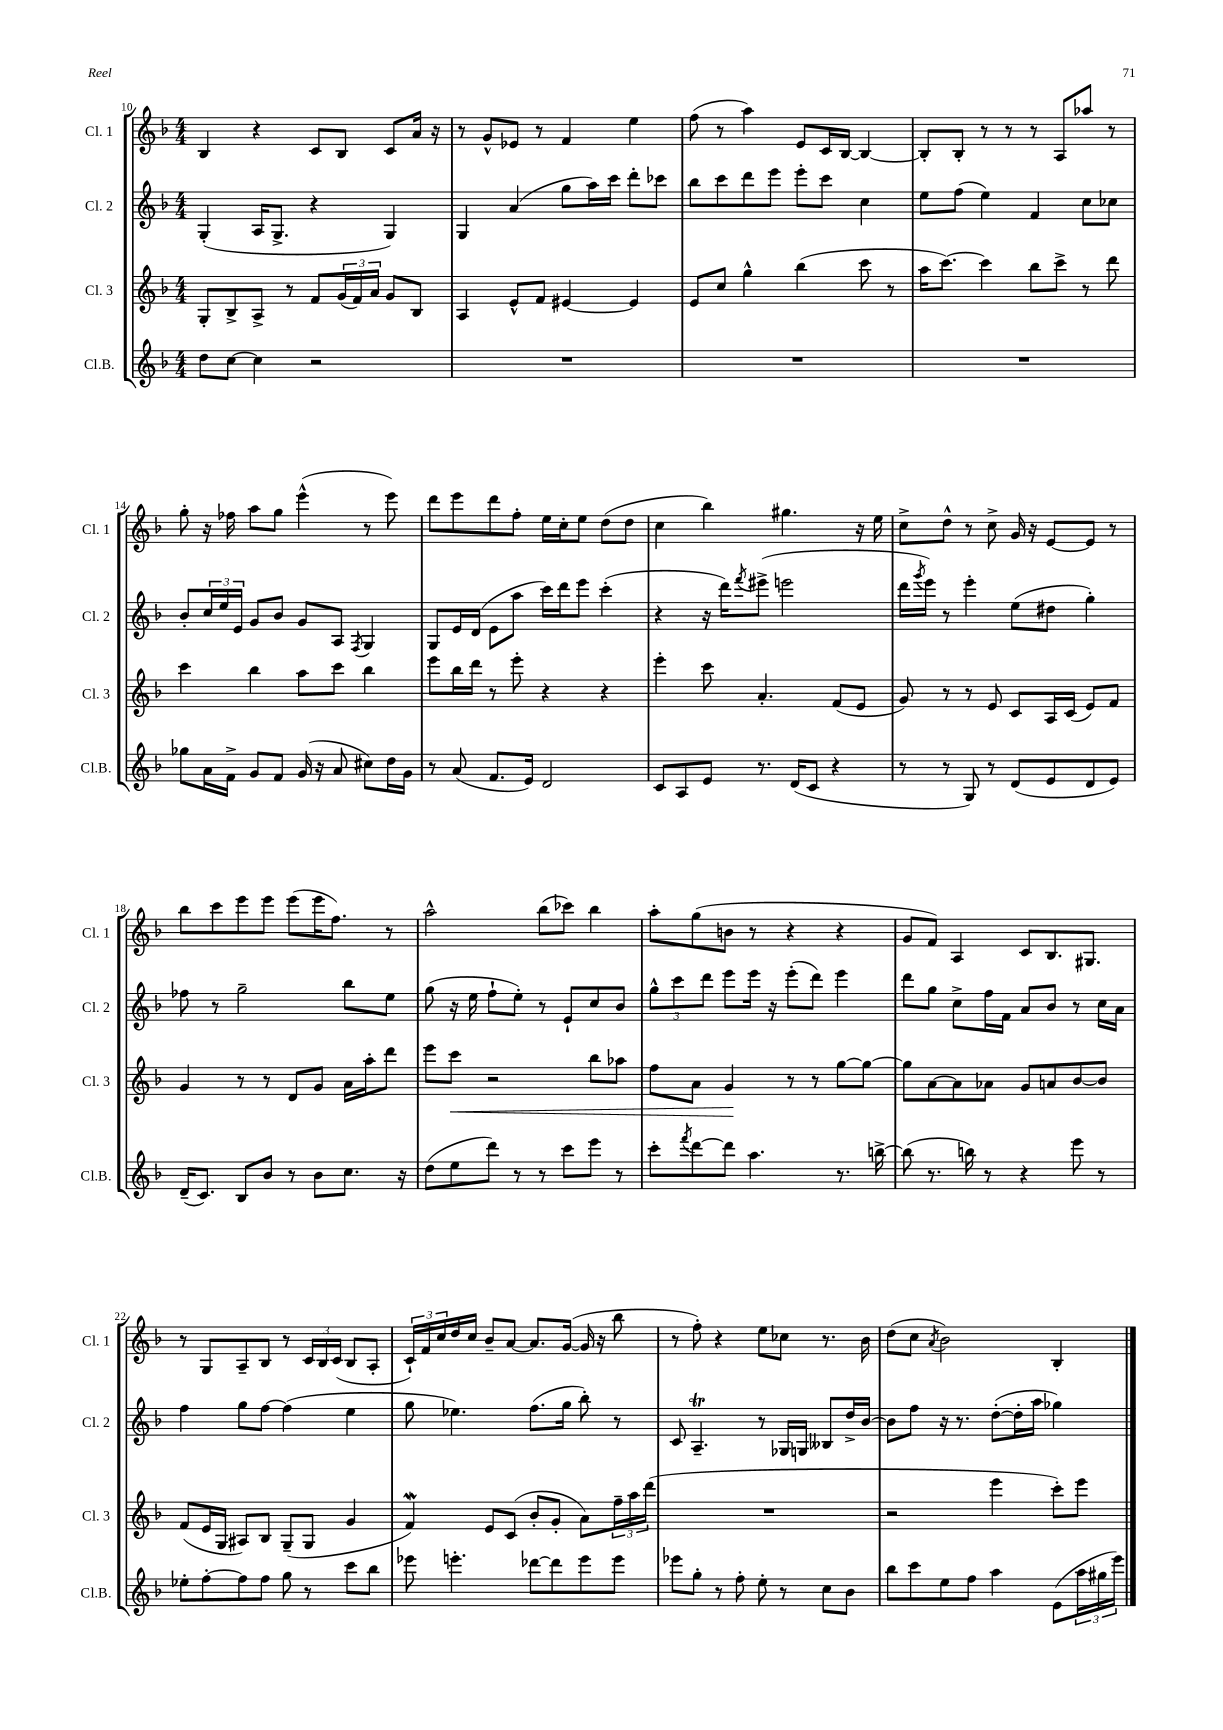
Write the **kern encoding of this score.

**kern	**kern	**kern	**kern
*staff4	*staff3	*staff2	*staff1
*clefG2	*clefG2	*clefG2	*clefG2
*k[b-]	*k[b-]	*k[b-]	*k[b-]
*M4/4	*M4/4	*M4/4	*M4/4
8dd	8G'	(4G'	4B-
[8cc	8B-^	.	.
4cc]	8A^	16A	4r
.	.	8.G^	.
.	8r	.	.
2r	8f	4r	8c
.	(24g	.	8B-
.	24f)	.	.
.	24a	.	.
.	8g	4G)	8c
.	8B-	.	16a
.	.	.	16r
=	=	=	=
1r	4A	4G	8r
.	.	.	8g^^
.	8e^^	(4a	8e-
.	8f	.	8r
.	[4e#	8gg	4f
.	.	16aa)	.
.	.	16ccc	.
.	4e#]	8ddd'	4ee
.	.	8ccc-	.
=	=	=	=
1r	8e	8bb-	(8ff
.	8cc	8ccc	8r
.	4gg^^	8ddd	4aa)
.	.	8eee	.
.	(4bb-	8eee'	8e
.	.	8ccc	16c
.	.	.	[16B-
.	8ccc	4cc	4B-_
.	8r	.	.
=	=	=	=
1r	16aa	8ee	8B-']
.	[8.ccc)	.	.
.	.	(8ff	8B-'
.	4ccc]	4ee)	8r
.	.	.	8r
.	8bb-	4f	8r
.	8ccc^	.	8A
.	8r	8cc	8aa-
.	8ddd	8cc-	8r
=	=	=	=
8gg-	4ccc	8b-'	8gg'
16a	.	24cc	16r
.	.	24ee	.
16f^	.	.	16ff-
.	.	24e	.
8g	4bb-	8g	8aa
8f	.	8b-	8gg
(16g	8aa	8g	(4eee^^
16r	.	.	.
8a	8ccc	8A	.
.	.	8qF	.
8cc#)	4bb-	4G	8r
16dd	.	.	8eee)
16g	.	.	.
=	=	=	=
8r	8eee	8G	8ddd
(8a	16bb-	16e	8eee
.	16ddd	(16d	.
8.f	8r	8e	8ddd
.	8eee'	8aa	8ff'
16e)	.	.	.
2d	4r	16ccc)	16ee
.	.	16ddd	16cc'
.	.	8eee	8ee
.	4r	(4ccc'	(8dd
.	.	.	8dd
=	=	=	=
8c	4eee'	4r	4cc
8A	.	.	.
8e	8ccc	16r	4bb-)
.	.	16ddd)	.
.	.	8qfff	.
8.r	4.a'	(8eee#^	.
.	.	2eee	4.gg#
(16d	.	.	.
8c	.	.	.
4r	(8f	.	.
.	8e	.	16r
.	.	.	16ee
=	=	=	=
8r	8g)	16ddd	8cc^
.	.	8qggg	.
.	.	16eee)	.
8r	8r	8r	8dd^^
8G)	8r	4eee'	8r
8r	8e	.	8cc^
(8d	8c	(8ee	16g
.	.	.	16r
8e	16A	8dd#	[8e
.	(16c	.	.
8d	8e)	4gg')	8e]
8e)	8f	.	8r
=	=	=	=
(16d~	4g	8ff-	8bb-
8.c)	.	.	.
.	.	8r	8ccc
8B-	8r	2gg~	8eee
8b-	8r	.	8eee
8r	8d	.	(8eee
8b-	8g	.	16eee
.	.	.	8.ff)
8.cc	16a	8bb-	.
.	16aa'	.	.
.	8ddd	8ee	8r
16r	.	.	.
=	=	=	=
(8dd	8eee	(8gg	2aa^^
8ee	8ccc	16r	.
.	.	16ee	.
8ddd)	2r	8ff`	.
8r	.	8ee')	.
8r	.	8r	(8bb-
8ccc	.	8e`	8ccc-)
8eee	8bb-	8cc	4bb-
8r	8aa-	8b-	.
=	=	=	=
8ccc'	8ff	12gg^^	8aa'
.	.	12ccc	.
8qfff	.	.	.
[8ddd	8a	.	(8gg
.	.	12ddd	.
8ddd]	4g	8eee	8b
4.aa	.	16eee	8r
.	.	16r	.
.	8r	(8eee'	4r
.	8r	8ddd)	.
8.r	[8gg	4eee	4r
.	8gg_	.	.
[16bb^	.	.	.
=	=	=	=
(8bb]	8gg]	8ddd	8g
8.r	[8a	8gg	8f)
.	8a]	8cc^	4A
16bb)	.	.	.
8r	8a-	16ff	.
.	.	16f	.
4r	8g	8a	8c
.	8a	8b-	8.B-
8eee	[8b-	8r	.
.	.	.	8.G#
8r	8b-]	16cc	.
.	.	16a	.
=	=	=	=
8ee-'	(8f	4ff	8r
[8ff'	16e	.	8G
.	16G	.	.
8ff]	8A#)	8gg	8A~
8ff	8B-	[8ff	8B-
8gg	(8G~	(4ff]	8r
8r	8G	.	24c
.	.	.	24B-
.	.	.	(24c
8ccc	4g	4ee	8B-
8bb-	.	.	8A'
=	=	=	=
8eee-	4f)	8gg	24c`)
.	.	.	24f
.	.	.	24cc
4.eee'	.	4.ee-)	16dd
.	.	.	16cc
.	8e	.	8b-~
.	(8c	.	[8a
[8ddd-	8b-'	(8.ff	8.a]
8ddd-]	8g'	.	.
.	.	16gg	([16g
8eee	8a)	8bb-')	16g]
.	.	.	16r
8eee	24ff~	8r	8bb-
.	24aa	.	.
.	(24ddd	.	.
=	=	=	=
8eee-	1r	8c	8r
8gg'	.	4.A~	8ff')
8r	.	.	4r
8ff'	.	.	.
8ee'	.	8r	8ee
8r	.	16G-	8cc-
.	.	16G	.
8cc	.	8B--	8.r
8b-	.	16dd^	.
.	.	[16b-	16b-
=	=	=	=
8bb-	2r	8b-]	(8dd
8ccc	.	8ff	8cc
.	.	.	8qa
8ee	.	16r	2b-)
.	.	8.r	.
8ff	.	.	.
4aa	4eee	([8dd'	.
.	.	16dd']	.
.	.	16aa	.
(8e	8ccc')	4gg-)	4B-'
24aa	8eee	.	.
24gg#	.	.	.
24eee)	.	.	.
==	==	==	==
*-	*-	*-	*-
